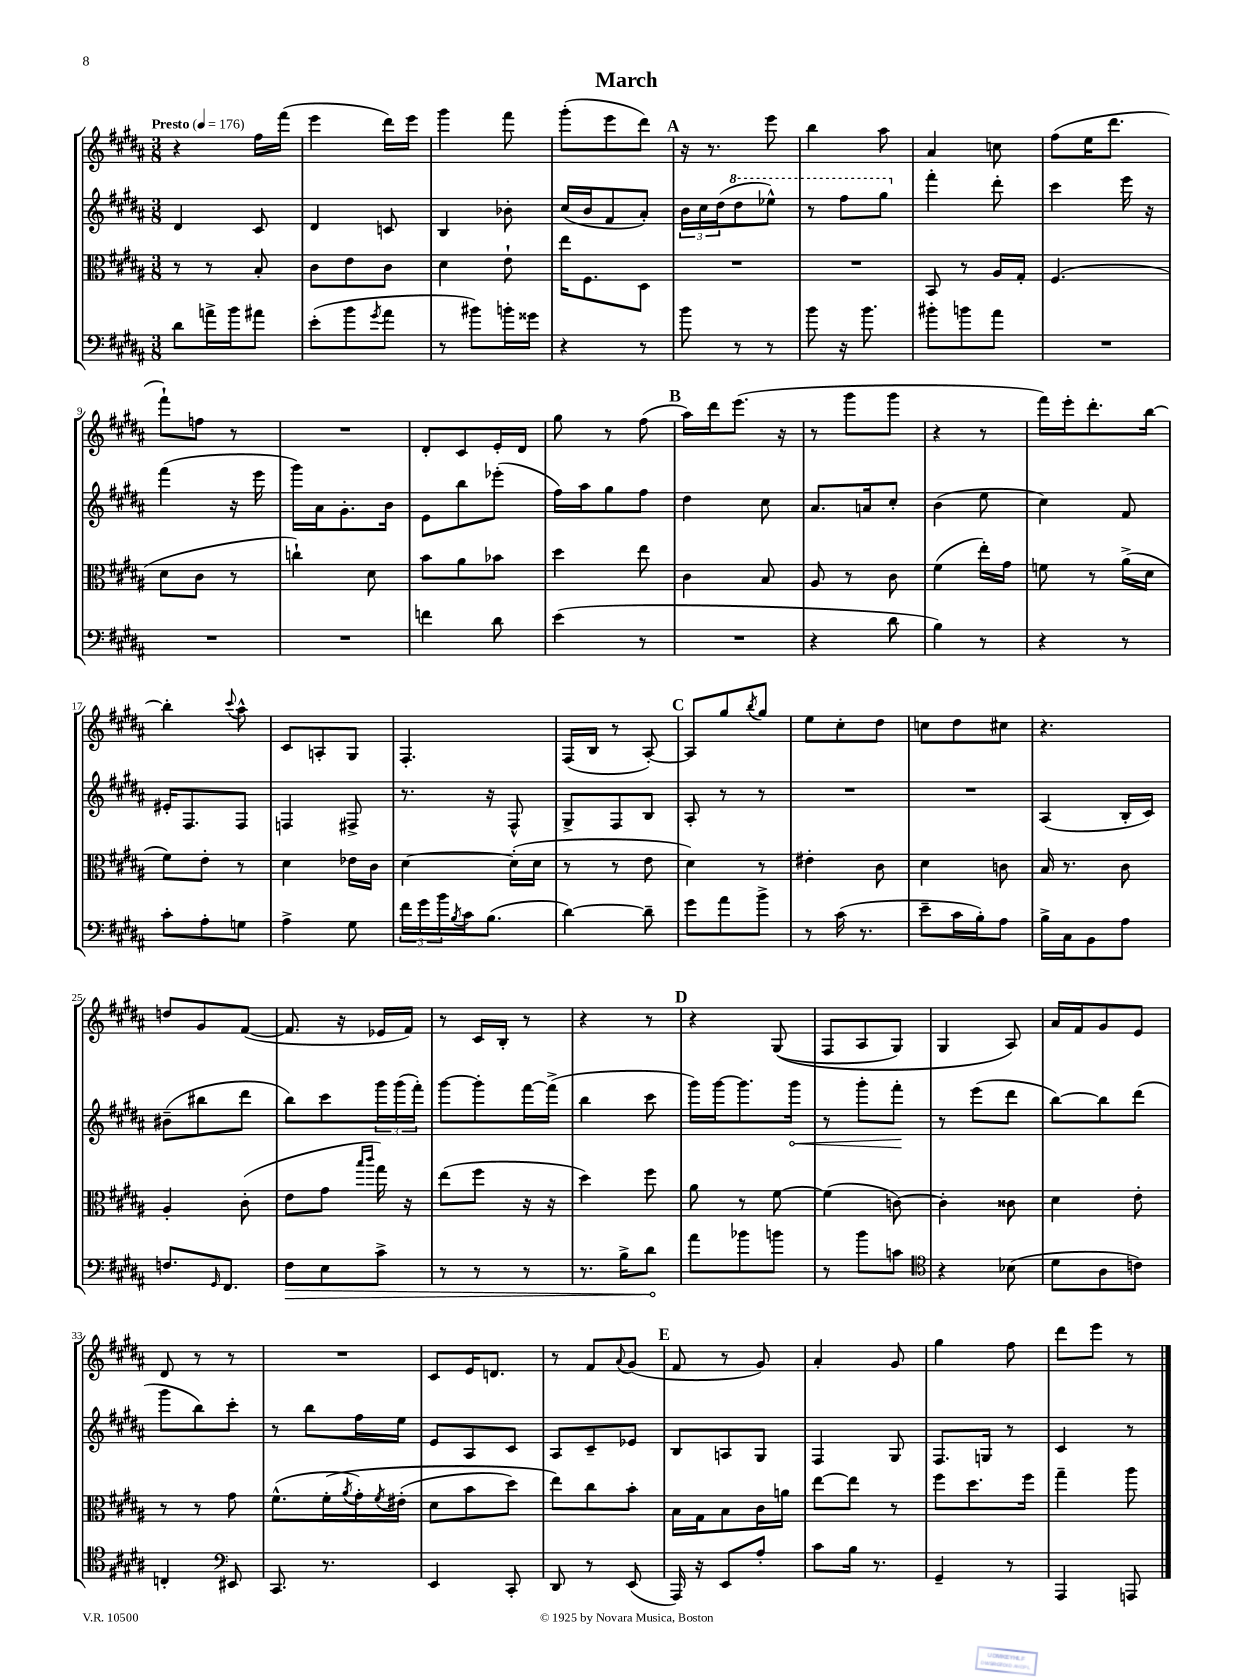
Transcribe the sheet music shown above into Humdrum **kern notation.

**kern	**kern	**kern	**kern
*staff4	*staff3	*staff2	*staff1
*clefF4	*clefC3	*clefG2	*clefG2
*k[f#c#g#d#a#]	*k[f#c#g#d#a#]	*k[f#c#g#d#a#]	*k[f#c#g#d#a#]
*M3/8	*M3/8	*M3/8	*M3/8
*MM176	*MM176	*MM176	*MM176
8d#	8r	4d#	4r
16a^	8r	.	.
16b	.	.	.
8a#	8B'	8c#	16ff#
.	.	.	(16fff#
=	=	=	=
(8e'	8c#	4d#	4eee
8b	8e	.	.
8qg#	.	.	.
8a#	8c#	8c	16ddd#)
.	.	.	16eee
=	=	=	=
8r	4d#	4B	4ggg#
8b#)	.	.	.
16b'	8e`	8b-'	8fff#
16g##	.	.	.
=	=	=	=
4r	16ee	(16cc#	(8ggg#'
.	8.F#	16b	.
.	.	8f#	8eee
8r	8D#	8a#')	8ddd#)
=	=	=	=
8b	4.r	24b	16r
.	.	24cc#	.
.	.	.	8.r
.	.	(24dd#	.
8r	.	8ddd#	.
8r	.	8eee-^^)	8eee
=	=	=	=
8b	4.r	8r	4bb
16r	.	8fff#	.
8.b	.	.	.
.	.	8ggg#	8aa#
=	=	=	=
8b#'	8BB	4fff#'	4a#
8b	8r	.	.
8a#	16A#	8ddd#'	8cc
.	16G#'	.	.
=	=	=	=
4.r	(4.F#	4ccc#	(8ff#
.	.	.	16ee
.	.	.	8.ddd#
.	.	16eee	.
.	.	16r	.
=	=	=	=
4.r	8d#	(4fff#	8fff#`)
.	8c#	.	8ff
.	8r	16r	8r
.	.	16eee	.
=	=	=	=
4.r	4cc`)	16ggg#)	4.r
.	.	16a#	.
.	.	8.g#'	.
.	8d#	.	.
.	.	16b	.
=	=	=	=
4f	8b	8e	8d#'
.	8a#	8bb	8c#
8d#	8b-	(8eee-'	16e'
.	.	.	16d#
=	=	=	=
(4e	4dd#	16ff#)	8gg#
.	.	16aa#	.
.	.	8gg#	8r
8r	8ee	8ff#	(8ff#
=	=	=	=
4.r	4c#	4dd#	16aa#)
.	.	.	16ddd#
.	.	.	(8.eee
.	8B	8cc#	.
.	.	.	16r
=	=	=	=
4r	8A#	8.a#	8r
.	8r	.	8ggg#
.	.	16a	.
8d#	8c#	8cc#'	8ggg#
=	=	=	=
4B)	(4f#	(4b	4r
8r	16ee')	8ee	8r
.	16g#	.	.
=	=	=	=
4r	8f	4cc#)	16fff#)
.	.	.	16eee'
.	8r	.	8.ddd#'
8r	(16a#^	8f#	.
.	16d#	.	[16bb
=	=	=	=
8c#'	8f#)	16e#'	4bb']
.	.	8.F#	.
8A#'	8e'	.	.
.	.	.	8qqccc#
8G	8r	8F#	8aa#^^
=	=	=	=
4A#^	4d#	4F	8c#
.	.	.	8A'
8G#	16e-	8F#^	8G#
.	16c#	.	.
=	=	=	=
24f#	[4d#	8.r	4.F#'
24g#	.	.	.
24b	.	.	.
8qB	.	.	.
16c#	.	.	.
(8.B	.	16r	.
.	(16d#']	8F#^^	.
.	16d#	.	.
=	=	=	=
[4d#)	8r	8G#^	(16F#
.	.	.	16B
.	8r	8F#	8r
8d#~]	8e	8B	[8A#')
=	=	=	=
8g#	4d#)	8A#'	8A#]
8a#	.	8r	8gg#
.	.	.	8qbb
8b^	8r	8r	8gg#
=	=	=	=
8r	4e#'	4.r	8ee
(16c#	.	.	8cc#'
8.r	.	.	.
.	8c#	.	8dd#
=	=	=	=
8e~	4d#	4.r	8cc
16c#	.	.	8dd#
16B')	.	.	.
8A#	8c	.	8cc#
=	=	=	=
16B^	16B	(4A#	4.r
16C#	8.r	.	.
8BB	.	.	.
8A#	8c#	16B'	.
.	.	16c#)	.
=	=	=	=
8.F	4A#'	(8b#~	8dd
.	.	8bb#	8g#
16qqGG#	.	.	.
8.FF#	.	.	.
.	(8c#'	8ddd#	([8f#
=	=	=	=
8F#	8e	8bb)	8.f#]
8E	8g#	8ccc#	.
.	.	.	16r
.	16qqbb	.	.
.	16qqccc#	.	.
8c#^	16gg#)	24ggg#	16e-
.	.	(24ggg#	.
.	16r	.	16f#)
.	.	24fff#')	.
=	=	=	=
8r	(8ee	[8ggg#	8r
8r	8ff#	8ggg#']	16c#
.	.	.	16B'
8r	16r	[16fff#	8r
.	16r	(16fff#^]	.
=	=	=	=
8.r	4dd#)	4bb	4r
16B^	.	.	.
8d#	8ff#	8ccc#	8r
=	=	=	=
8a#	8a#	16ggg#)	4r
.	.	[16ggg#	.
8b-	8r	8.ggg#]	.
8b	[8f#	.	&((8G#
.	.	16ggg#	.
=	=	=	=
8r	(4f#]	8r	8F#
8b	.	8ggg#'	8A#
8c	[8c)	8fff#'	8G#)
=	=	=	=
*clefC4	*	*	*
4r	4c']	8r	4G#
.	.	(8eee	.
(8B-	8c##	8ddd#	8A#&)
=	=	=	=
8d#	4d#	[8bb)	16a#
.	.	.	16f#
8A#	.	8bb]	8g#
8c)	8e'	(8ddd#	8e
=	=	=	=
4C'	8r	8ggg#	8d#
.	8r	8bb)	8r
*clefF4	*	*	*
8EE#	8g#	8ccc#'	8r
=	=	=	=
8.CC#	(8.f#^^	8r	4.r
.	.	8bb	.
8.r	&(16f#'	.	.
.	8qa#	.	.
.	16g#')	16ff#	.
.	8qf#	.	.
.	(16e#'	16ee	.
=	=	=	=
4EE	8d#	8e	8c#
.	8b	8A#	16e
.	.	.	8.d
8CC#'	8dd#)	8c#	.
=	=	=	=
8DD#	8ee&)	8A#	8r
8r	8cc#	8c#~	8f#
.	.	.	8qqa#
(8EE	8b'	8e-	(8g#
=	=	=	=
16AAA#)	16B	8B	8f#
16r	16G#	.	.
8EE	8B	8A	8r
8A#'	16c#	8G#	8g#)
.	16a	.	.
=	=	=	=
8c#	[8ee	4F#	4a#'
16B	8ee]	.	.
8.r	.	.	.
.	8r	8G#	8g#
=	=	=	=
4GG#~	8ff#	8.F#	4gg#
.	8.dd#	.	.
.	.	16G	.
8r	.	8r	8ff#
.	16ff#	.	.
=	=	=	=
4AAA#	4gg#~	4c#	8ddd#
.	.	.	8eee
8AAA	8aa#	8r	8r
==	==	==	==
*-	*-	*-	*-
